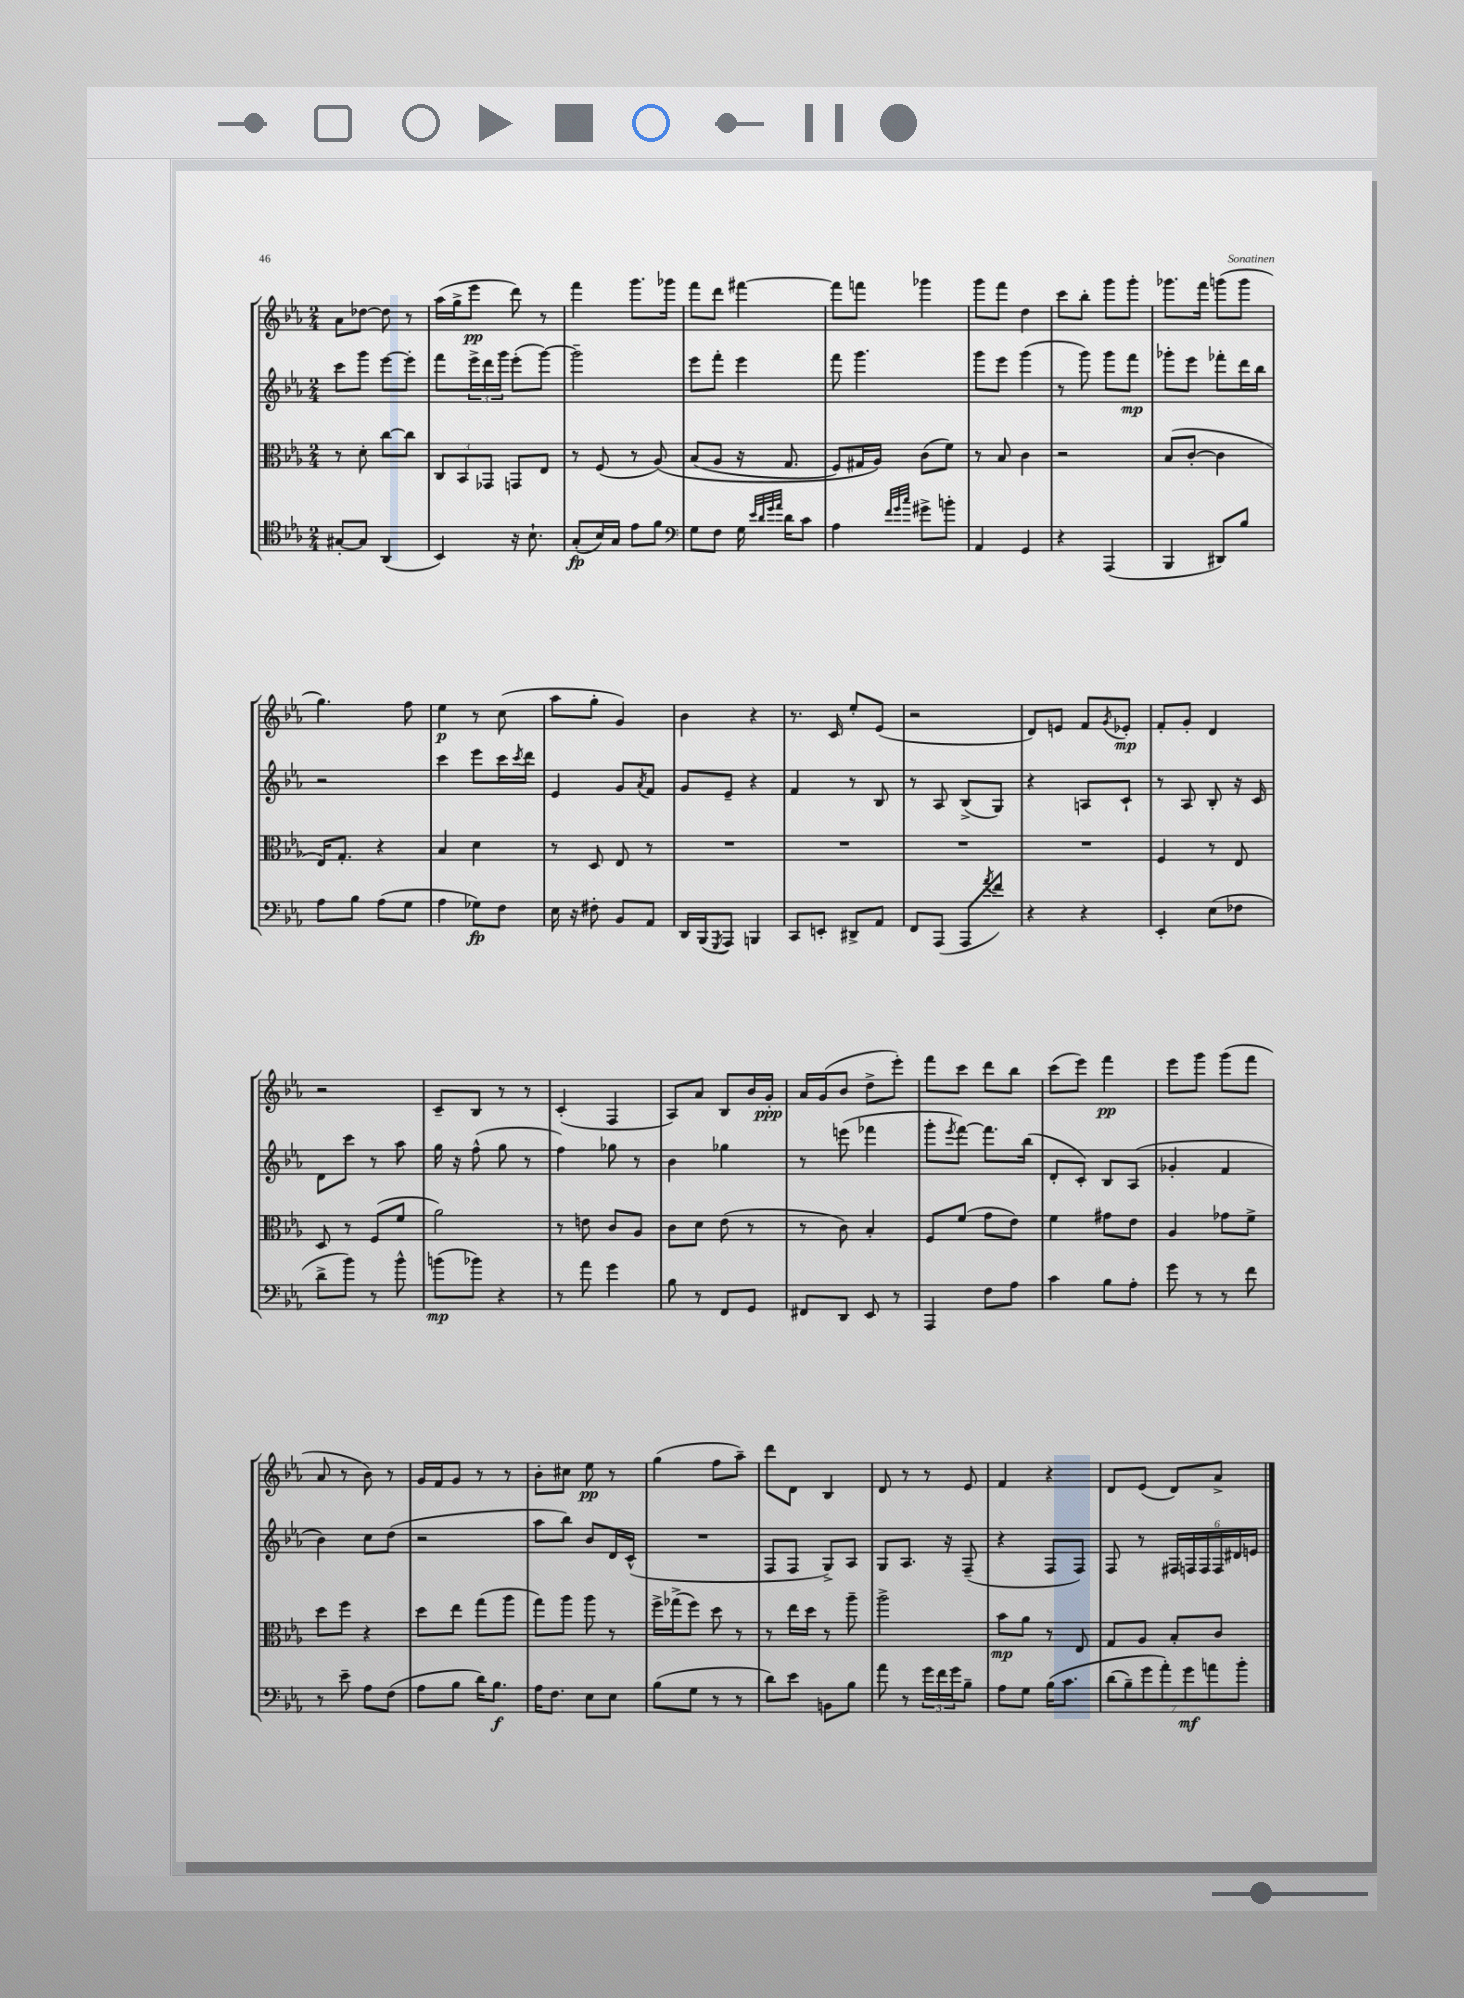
<<
\new StaffGroup <<
\new Staff = "s0" {
    \clef treble \key ees \major \numericTimeSignature \time 2/4
    aes'8 des''8~ des''8 r8 |
    aes''16( g''16-> ees'''8\pp d'''8) r8 |
    f'''4 g'''8. ges'''16 |
    f'''8 d'''8 fis'''4~ |
    fis'''8 f'''8 ges'''4 |
    g'''8 f'''8 d''4 |
    c'''8 bes''8-. g'''8 g'''8-. |
    ges'''8. f'''16 g'''8( g'''8 |
    g''4.) f''8 |
    ees''4\p r8 c''8( |
    aes''8 g''8-. g'4) |
    bes'4 r4 |
    r8. c'16 ees''8-. ees'8( |
    r2 |
    d'8) e'8 f'8 \acciaccatura { g'8 } ees'8-.\mp |
    f'8-. g'8-. d'4 |
    r2 |
    c'8-- bes8 r8 r8 |
    c'4-.( f4 |
    aes8) aes'8 bes8 bes'16 g'16-.\ppp |
    aes'16 g'16( bes'8 d''8-> ees'''8-.) |
    f'''8 c'''8 d'''8 bes''8 |
    c'''8( ees'''8) f'''4\pp |
    ees'''8 g'''8 g'''8( f'''8 |
    aes'8 r8 bes'8) r8 |
    g'16 f'16 g'8 r8 r8 |
    bes'8-. cis''8 ees''8\pp r8 |
    g''4( f''8 aes''8--) |
    d'''8 d'8 bes4 |
    d'8 r8 r8 ees'8 |
    f'4 r4 |
    d'8 ees'8( d'8) aes'8-> \bar "|." |
}
\new Staff = "s1" {
    \clef treble \key ees \major \numericTimeSignature \time 2/4
    c'''8 g'''8 ees'''8~ ees'''8-. |
    f'''8 \tuplet 3/2 { ees'''16-> d'''16 g'''16 } ees'''8-.( g'''8~) |
    g'''2-- |
    ees'''8 f'''8-. ees'''4 |
    f'''8 g'''4. |
    g'''8 ees'''8 g'''4( |
    r8 g'''8) g'''8 f'''8\mp |
    ges'''8-. ees'''8 fes'''8-. d'''16 bes''16 |
    r2 |
    c'''4 ees'''8 c'''16 \acciaccatura { c'''8 } d'''16 |
    ees'4 g'8 \acciaccatura { aes'8 } f'8 |
    g'8 ees'8-- r4 |
    f'4 r8 bes8 |
    r8 aes8 bes8->( g8) |
    r4 a8 c'8-! |
    r8 aes8 bes8-. r16 c'16 |
    d'8 c'''8 r8 aes''8 |
    g''16 r16 f''8-^( g''8 r8 |
    f''4) ges''8 r8 |
    bes'4 ges''4 |
    r8 e'''8( fes'''4 |
    g'''8-. \acciaccatura { ees'''8 } f'''8~) f'''8. bes''16( |
    d'8-. c'8-.) bes8 aes8( |
    ges'4-. f'4 |
    bes'4) c''8 d''8( |
    r2 |
    aes''8 bes''8) bes'8 d'16 c'16-^( |
    R2 |
    f8 f8 g8->) aes8 |
    g8 aes8. r16 f8--( |
    r4 f8 f8) |
    f8 r8 \tuplet 6/4 { fis16 f16 f16 f16 dis'16 e'16 } \bar "|." |
}
\new Staff = "s2" {
    \clef alto \key ees \major \numericTimeSignature \time 2/4
    r8 d'8-. c''8~ c''8 |
    \tuplet 3/2 { c8 bes,8 ges,8 } g,8 ees8 |
    r8 f8( r8 aes8)\( |
    bes8( aes8 r16 g8. |
    f8) gis16 aes16\) c'8( f'8) |
    r8 bes8 c'4 |
    r2 |
    bes8( c'8~-. c'4 |
    ees16) g8.-. r4 |
    bes4 d'4 |
    r8 d8 ees8 r8 |
    R2 |
    R2 |
    R2 |
    R2 |
    f4 r8 ees8 |
    d8 r8 f8( f'8 |
    aes'2) |
    r8 e'8 c'8 aes8 |
    c'8 d'8 ees'8( r8 |
    r8 c'8) bes4-. |
    f8 f'8( g'8 ees'8) |
    f'4 gis'8 ees'8 |
    aes4 ges'8 f'8-> |
    d''8 f''8 r4 |
    d''8 ees''8 g''8( aes''8 |
    g''8) aes''8 aes''8 r8 |
    f''16-> ges''16->( f''8) d''8 r8 |
    r8 ees''16 d''16 r8 aes''8-- |
    aes''2-> |
    bes'8\mp aes'8 r8 ees8 |
    g8 aes8 bes8-. c'8 \bar "|." |
}
\new Staff = "s3" {
    \clef tenor \key ees \major \numericTimeSignature \time 2/4
    gis8~-. gis8 aes,4( |
    bes,4) r16 bes8.-! |
    g8-.\fp( bes16) g16 ees'8 f'8 |
    \clef bass g8 f8 g16 \grace { ees'32 d'32 g'32 aes'32 } d'16 c'8 |
    aes4 \grace { f'32 g'32 c''32 } gis'8-> b'8-. |
    aes,4 g,4 |
    r4 aes,,4( |
    bes,,4 dis,8) bes8 |
    aes8 bes8 aes8( g8 |
    aes4 ges8\fp) f8 |
    ees16 r16 fis8-. bes,8 aes,8 |
    d,16 bes,,16( \acciaccatura { g,,8 } aes,,8) b,,4 |
    c,8 e,8-. dis,8-> aes,8 |
    f,8 aes,,8( aes,,8 \acciaccatura { aes'8 } f'8) |
    r4 r4 |
    ees,4-. ees8( fes8 |
    d'8-> bes'8) r8 bes'8-^ |
    b'8\mp( bes'8) r4 |
    r8 aes'8 g'4 |
    bes8 r8 f,8 g,8 |
    fis,8 d,8 ees,8 r8 |
    aes,,4 f8 aes8 |
    c'4 bes8 aes8-. |
    g'8 r8 r8 f'8 |
    r8 ees'8-- aes8 f8( |
    aes8 bes8 d'16) bes8.\f |
    aes16 f8. ees8 ees8 |
    bes8( g8 r8 r8 |
    d'8) ees'8 b,8 bes8 |
    aes'8 r8 \tuplet 3/2 { g'16 f'16 g'16 } bes8-- |
    aes8 g8 bes16\( c'8. |
    \tuplet 7/4 { d'8( bes8--) g'8 aes'8-.\) g'8\mf a'8 bes'8-. } \bar "|." |
}
>>
>>
